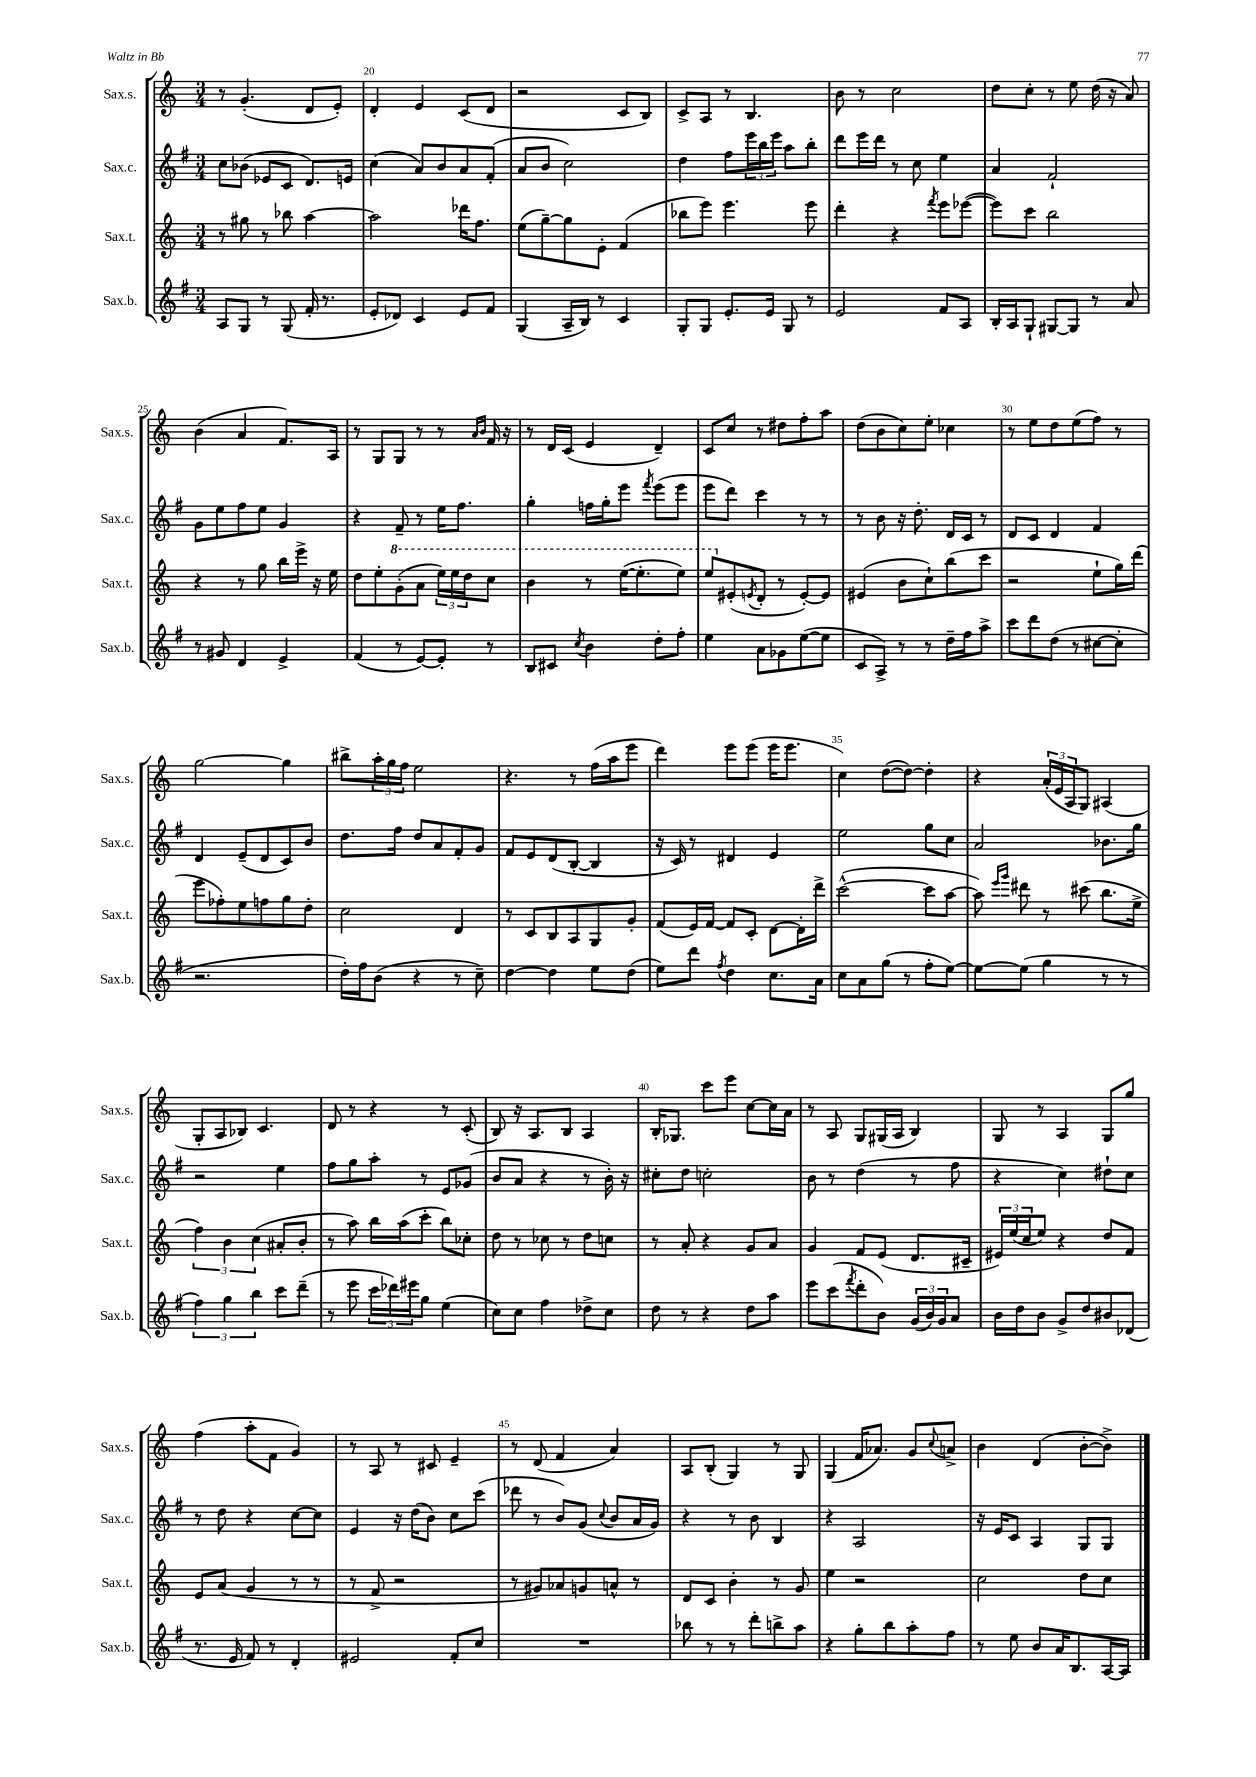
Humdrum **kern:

**kern	**kern	**kern	**kern
*staff4	*staff3	*staff2	*staff1
*clefG2	*clefG2	*clefG2	*clefG2
*k[f#]	*k[]	*k[f#]	*k[]
*M3/4	*M3/4	*M3/4	*M3/4
8A	8r	8cc	8r
8G	8gg#	(8b-	(4.g'
8r	8r	8e-	.
(8G	8bb-	8c	.
16f#'	[4aa	8.d)	8d
8.r	.	.	.
.	.	.	8e')
.	.	16e	.
=	=	=	=
8e'	2aa]	(4cc	4d'
8d-)	.	.	.
4c	.	8a)	4e
.	.	8b	.
8e	16ddd-	8a	(8c
.	8.ff	.	.
8f#	.	(8f#'	8d
=	=	=	=
(4G	(8ee	8a	2r
.	[8gg~)	8b	.
16A~	8gg]	2cc)	.
16B)	.	.	.
8r	8e'	.	.
4c	(4f	.	8c
.	.	.	8B)
=	=	=	=
8G'	8bb-	4dd	8c^
8G	8eee)	.	8A
8.e'	4.eee	8ff#	8r
.	.	24eee	4.B
.	.	24bb	.
16e	.	.	.
.	.	24eee	.
8G	.	8aa	.
8r	8eee	8bb'	.
=	=	=	=
2e	4ddd'	8ddd	8b
.	.	16eee	8r
.	.	16ddd	.
.	4r	8r	2cc
.	.	8cc	.
.	8qfff	.	.
8f#	8eee	4ee	.
8A	([8eee-	.	.
=	=	=	=
16B'	8eee-])	4a	8dd
16A	.	.	.
8G`	8ccc	.	8cc'
[8G#	2bb	2f#`	8r
8G#]	.	.	8ee
8r	.	.	(16dd
.	.	.	16r
8a	.	.	8a)
=	=	=	=
8r	4r	8g	(4b
8g#	.	8ee	.
4d	8r	8ff#	4a
.	8gg	8ee	.
4e^	16bb	4g	8.f)
.	16eee^	.	.
.	16r	.	.
.	16ee	.	16A
=	=	=	=
(4f#	8dd	4r	8r
.	8ee'	.	8G
8r	(8gg'	8f#~	8G
[8e)	8aa	8r	8r
8e']	24eee)	16ee	8r
.	24eee	.	.
.	.	8.ff#	.
.	24ddd	.	.
.	.	.	16qqa
.	.	.	16qqb
8r	8ccc	.	16f
.	.	.	16r
=	=	=	=
8B	4bb	4gg'	8r
8c#	.	.	16d
.	.	.	(16c
8qcc	.	.	.
4b	8r	16ff	4e
.	.	16gg'	.
.	([16eee	8eee	.
.	8.eee']	.	.
.	.	8qfff#	.
8dd'	.	(8eee	4d~)
8ff#'	8eee)	8eee	.
=	=	=	=
4ee	8eee	8eee	8c
.	(8e#'	8ddd)	8cc
.	8qe	.	.
8a	8d'	4ccc	8r
8g-	8r	.	8dd#
([8ee	[8e')	8r	8ff'
8ee]	8e]	8r	8aa
=	=	=	=
8c	(4e#	8r	(8dd
8A^)	.	8b	8b
8r	8b	16r	8cc)
.	.	8.dd'	.
8r	8cc`)	.	8ee'
16dd~	(8bb	16d	4cc-
16ff#	.	16c	.
8aa^	8ccc	8r	.
=	=	=	=
8ccc	2r	8d	8r
8ddd	.	8c	8ee
(8dd	.	4d	8dd
8r	.	.	(8ee
[8cc#	8ee`	4f#	8ff)
8cc#']	16gg)	.	8r
.	(16ddd	.	.
=	=	=	=
2.r	8eee	4d	[2gg
.	8ff-')	.	.
.	8ee	(8e~	.
.	8ff	8d	.
.	8gg	8c)	4gg]
.	8dd'	8b	.
=	=	=	=
16dd')	2cc	8.dd	8bb#^
16ff#	.	.	.
(8b	.	.	24aa'
.	.	.	24gg
.	.	16ff#	.
.	.	.	24ff
4r	.	8dd	2ee
.	.	8a	.
8r	4d	8f#'	.
8cc~)	.	8g	.
=	=	=	=
[4dd	8r	8f#	4.r
.	8c	8e	.
4dd]	8B	(8d	.
.	8A	[8B'	8r
8ee	8G	4B]	(16ff
.	.	.	16aa
(8dd	8g'	.	8eee
=	=	=	=
8ee)	(8f	16r	4ddd)
.	.	16c)	.
8ddd	16e)	8r	.
.	[16f	.	.
8qff#	.	.	.
4dd	8f]	4d#	8eee
.	8c'	.	(8eee
8.cc	[8d	4e	16eee
.	.	.	8.eee
.	16d']	.	.
16a	16ddd^	.	.
=	=	=	=
8cc	([2ccc^^	2ee	4cc)
8a	.	.	.
(8gg	.	.	([8dd
8r	.	.	8dd_)
8ff#'	8ccc]	8gg	4dd']
[8ee)	[8aa	8cc	.
=	=	=	=
8ee_	8aa])	2a	4r
.	16qqeee	.	.
.	16qqggg	.	.
(8ee]	8ddd#	.	.
4gg	8r	.	(24a'
.	.	.	24e
.	.	.	24A
.	(8ccc#	.	8G)
8r	8.bb	8.b-	(4A#
8r	.	.	.
.	16ee^	16gg	.
=	=	=	=
6ff#)	6ff)	2r	8G'
.	.	.	8A
6gg	6b	.	.
.	.	.	8B-)
6bb	(6cc	.	.
.	.	.	4.c
8ccc	8a#'	4ee	.
(8ddd~	8b'	.	.
=	=	=	=
8r	8r	8ff#	8d
8eee	8aa)	8gg	8r
24ccc	16bb	8aa'	4r
24ddd-)	.	.	.
.	(16aa	.	.
24eee#	.	.	.
8gg	8ccc'	8r	.
(4ee	8bb)	8e	8r
.	8cc-'	(8g-	(8c'
=	=	=	=
8cc)	8dd	8b	8B)
8cc	8r	8a	16r
.	.	.	8.A
4ff#	8cc-	4r	.
.	8r	.	8B
8dd-^	8dd	8r	4A
8cc	8cc	16b')	.
.	.	16r	.
=	=	=	=
8dd	8r	8cc#'	16B'
.	.	.	8.G-
8r	8a'	8dd	.
4r	4r	2cc'	8ccc
.	.	.	8eee
8dd	8g	.	[8cc
8aa	8a	.	16cc]
.	.	.	16a
=	=	=	=
8eee	4g	8b	8r
(8ccc	.	8r	8A
8qfff#	.	.	.
8ddd'	8f	(4dd	8G
8b)	(8e	.	(16G#
.	.	.	16A
(24g	8.d	8r	4B)
24b)	.	.	.
24g	.	.	.
8a	.	8ff#	.
.	16c#~	.	.
=	=	=	=
16b	24e#)	4r	8G
.	(24ee	.	.
16dd	.	.	.
.	24cc	.	.
8b	8ee)	.	8r
8g^	4r	4cc)	4A
8dd	.	.	.
8b#	8dd	8dd#`	8G
(8d-	8f	8cc	8gg
=	=	=	=
8.r	8e	8r	(4ff
.	(8a	8dd	.
16e	.	.	.
8f#)	4g	4r	8aa'
8r	.	.	8f
4d'	8r	[8cc	4g)
.	8r	8cc]	.
=	=	=	=
2e#	8r	4e	8r
.	8f^	.	8A
.	2r	16r	8r
.	.	(16dd	.
.	.	8b)	8c#
8f#'	.	8cc	4e~
8cc	.	(8ccc	.
=	=	=	=
2.r	8r	8ddd-	8r
.	8g#)	8r	(8d
.	8a-	8b)	4f
.	8g	(8g	.
.	.	8qqcc	.
.	8a^^	8b	4a)
.	8r	16a	.
.	.	16g)	.
=	=	=	=
8bb-	8d	4r	8A
8r	8c	.	(8B'
8r	4b'	8r	4G)
8ddd'	.	8b	.
8bb^	8r	4B	8r
8aa	8g	.	8G
=	=	=	=
4r	4ee	4r	(4G
8gg'	2r	2A	16f
.	.	.	8.a-)
8bb	.	.	.
8aa'	.	.	8g
.	.	.	8qqcc
8ff#	.	.	8a^
=	=	=	=
8r	2cc	16r	4b
.	.	16e	.
8ee	.	8c	.
8b	.	4A	(4d
16a	.	.	.
8.B	.	.	.
.	8dd	8G	[8b'
[16A	8cc	8G	8b^])
16A]	.	.	.
==	==	==	==
*-	*-	*-	*-
